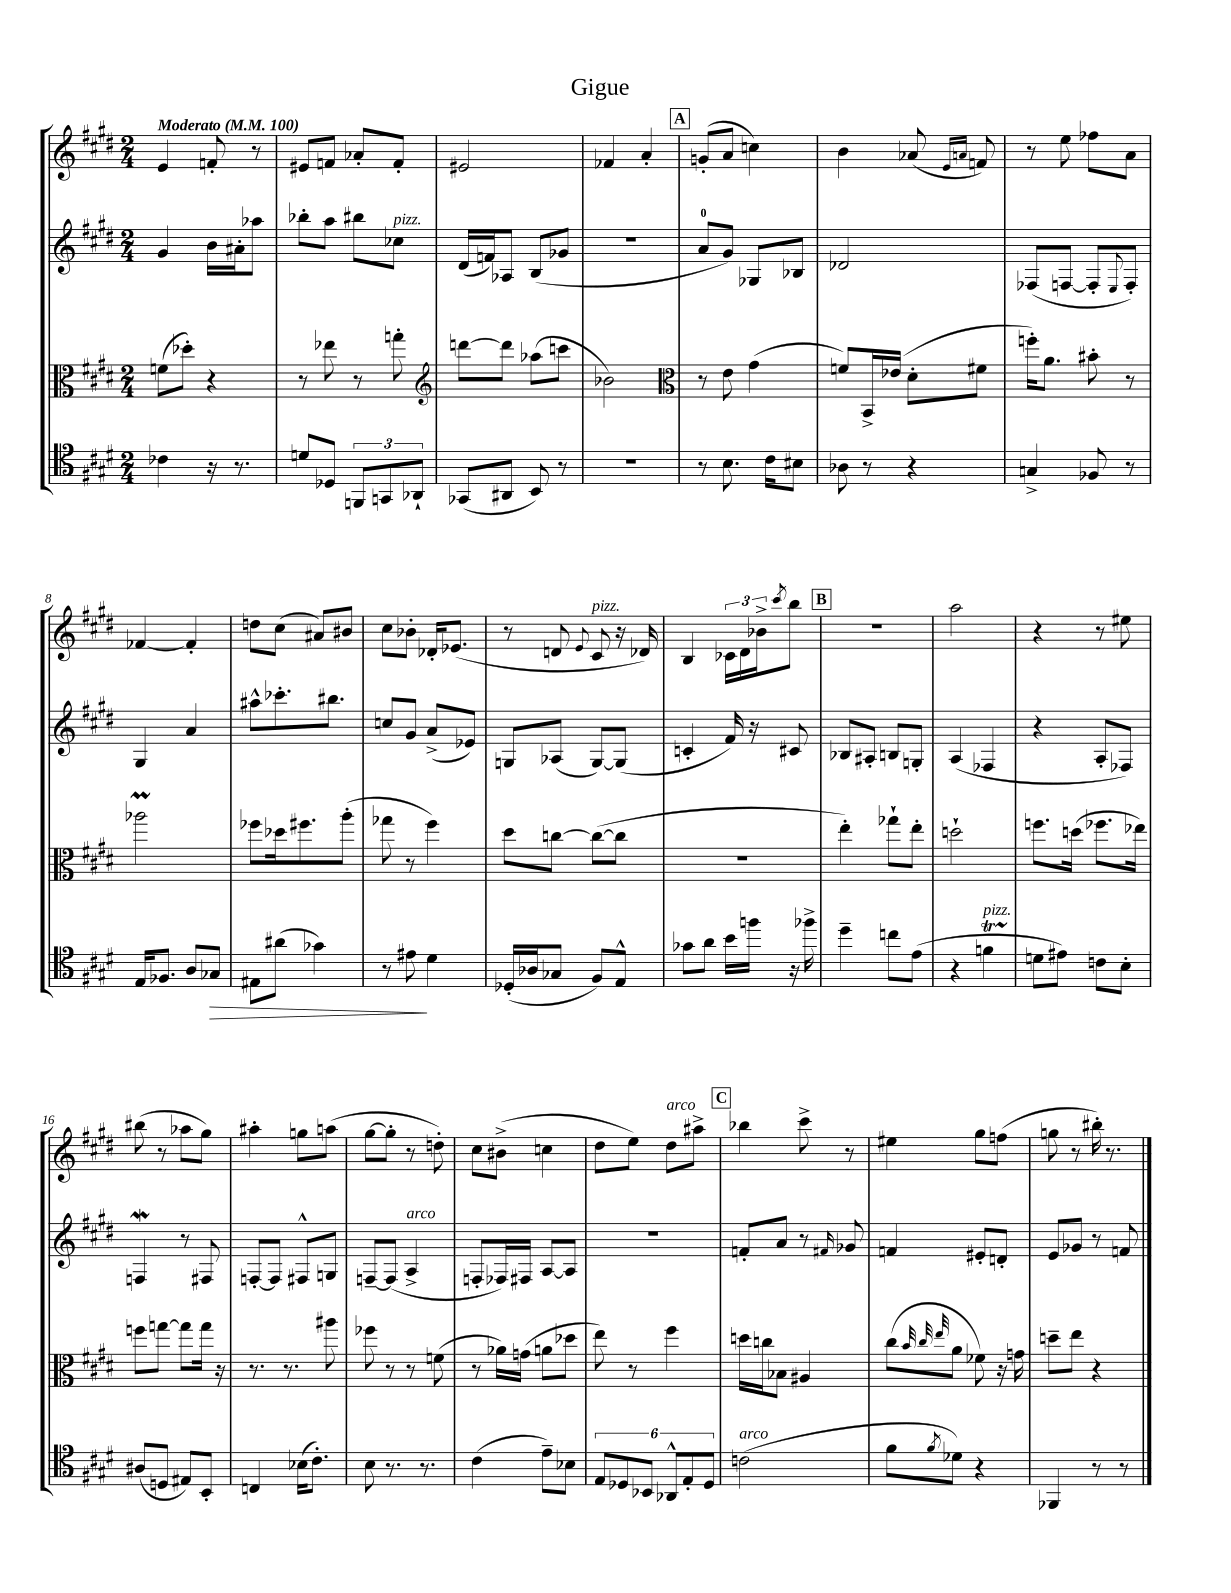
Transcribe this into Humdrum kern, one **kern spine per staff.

**kern	**kern	**kern	**kern
*staff4	*staff3	*staff2	*staff1
*clefC4	*clefC3	*clefG2	*clefG2
*k[f#c#g#d#]	*k[f#c#g#d#]	*k[f#c#g#d#]	*k[f#c#g#d#]
*M2/4	*M2/4	*M2/4	*M2/4
*MM100	*MM100	*MM100	*MM100
4c-	(8f	4g#	4e
.	8dd-')	.	.
16r	4r	16b	8f'
8.r	.	16a#'	.
.	.	8aa-	8r
=	=	=	=
8d	8r	8bb-'	8e#
8D-	8ee-	8aa	8f
12FF	8r	8bb#	8a-'
12GG	.	.	.
.	8gg'	8cc-	8f'
12AA-`	.	.	.
=	=	=	=
*	*clefG2	*	*
(8GG-	[8ddd	(16d#	2e#
.	.	16f)	.
8AA#	8ddd]	8A-	.
8BB)	(8aa-	(8B	.
8r	8ccc	8g-	.
=	=	=	=
2r	2b-)	2r	4f-
.	.	.	4a'
=	=	=	=
*	*clefC3	*	*
8r	8r	8a	(8g'
8.B	8e	8g#)	8a
.	(4g#	8G-	4cc)
16c#	.	.	.
8B#	.	8B-	.
=	=	=	=
8A-	8f)	2d-	4b
8r	16BB^	.	.
.	(16e-	.	.
4r	8d#'	.	(8a-
.	.	.	16qqe
.	.	.	16qqa
.	8f#	.	8f)
=	=	=	=
4G^	16ff')	(8F-	8r
.	8.a	.	.
.	.	[8F	8ee
8F-	8b#'	8F']	8ff-
.	.	8qqE	.
8r	8r	8F')	8a
=	=	=	=
16E	2aa-	4G#	[4f-
8.F-	.	.	.
8A	.	4a	4f-']
8G-	.	.	.
=	=	=	=
8E#	8ff-	8aa#^^	8dd
(8a#	16dd-	8.ccc-'	(8cc#
.	8.ff#	.	.
4g-)	.	.	8a#)
.	.	8.bb#	.
.	(8aa'	.	8b#
=	=	=	=
8r	8gg-	8cc	8cc#
8e#	8r	8g#	8b-'
4d#	4ff#)	(8a^	16d-'
.	.	.	(8.e-
.	.	8e-)	.
=	=	=	=
(16D-'	8dd#	8G	8r
16A-	.	.	.
8G-	[8cc	(8A-	8d
.	.	.	8qqe
8F#)	(8cc_	[8G)	8c#
8E^^	8cc]	(8G]	16r
.	.	.	16d-)
=	=	=	=
8g-	2r	4c'	4B
8a	.	.	.
16b	.	16f#)	24c-
.	.	.	24d#
16ff	.	16r	.
.	.	.	24b-^
.	.	.	8qccc#
16r	.	8c#	8bb
16ff-^	.	.	.
=	=	=	=
4dd#~	4ee')	8B-	2r
.	.	8A#'	.
8cc	8gg-`	8B	.
(8e	8ee'	8G'	.
=	=	=	=
4r	2dd`	(4A	2aa
4f	.	4F-	.
=	=	=	=
8d	8.ff	4r	4r
8e#)	.	.	.
.	(16dd	.	.
8c	8.ff-	8A'	8r
8B'	.	8F-)	8ee#
.	16ee-)	.	.
=	=	=	=
(8A#	8ff	4F	(8bb#
8D	[8gg	.	8r
8E#)	8gg]	8r	8aa-
8BB'	16gg	8F#	8gg#)
.	16r	.	.
=	=	=	=
4C	8.r	[8F'	4aa#'
.	.	8F]	.
.	8.r	.	.
(16B-	.	8F#^^	8gg
8.c#')	.	.	.
.	8aa#	8G	(8aa
=	=	=	=
8B	8ff-	[8F~	[8gg#
8.r	8r	(8F]	8gg#']
.	8r	4A^	8r
8.r	.	.	.
.	(8f	.	8dd')
=	=	=	=
(4c#	8r	8F'	8cc#
.	16a-)	16F-)	(8b#^
.	(16g	16F#	.
8e~)	8a	[8A	4cc
8B-	8dd-	8A]	.
=	=	=	=
12E	8ee)	2r	8dd#
12D-	.	.	.
.	8r	.	8ee)
12BB-	.	.	.
12AA-^^	4ff#	.	8dd#
12E'	.	.	.
.	.	.	8aa#^
12D-	.	.	.
=	=	=	=
(2c	16dd	8f'	4bb-
.	16cc	.	.
.	8B-	8a	.
.	4A#	8r	8ccc#^
.	.	16qqf#	.
.	.	8g-	8r
=	=	=	=
8f#	(8cc#	4f	4ee#
.	32qqb	.	.
.	32qqcc#	.	.
8qf#	32qqee	.	.
8d-)	8a	.	.
4r	8f-)	8e#'	8gg#
.	16r	8d'	(8ff
.	16g	.	.
=	=	=	=
4FF-	8dd~	8e	8gg
.	8ee	8g-	8r
8r	4r	8r	16bb#')
.	.	.	8.r
8r	.	8f	.
==	==	==	==
*-	*-	*-	*-
